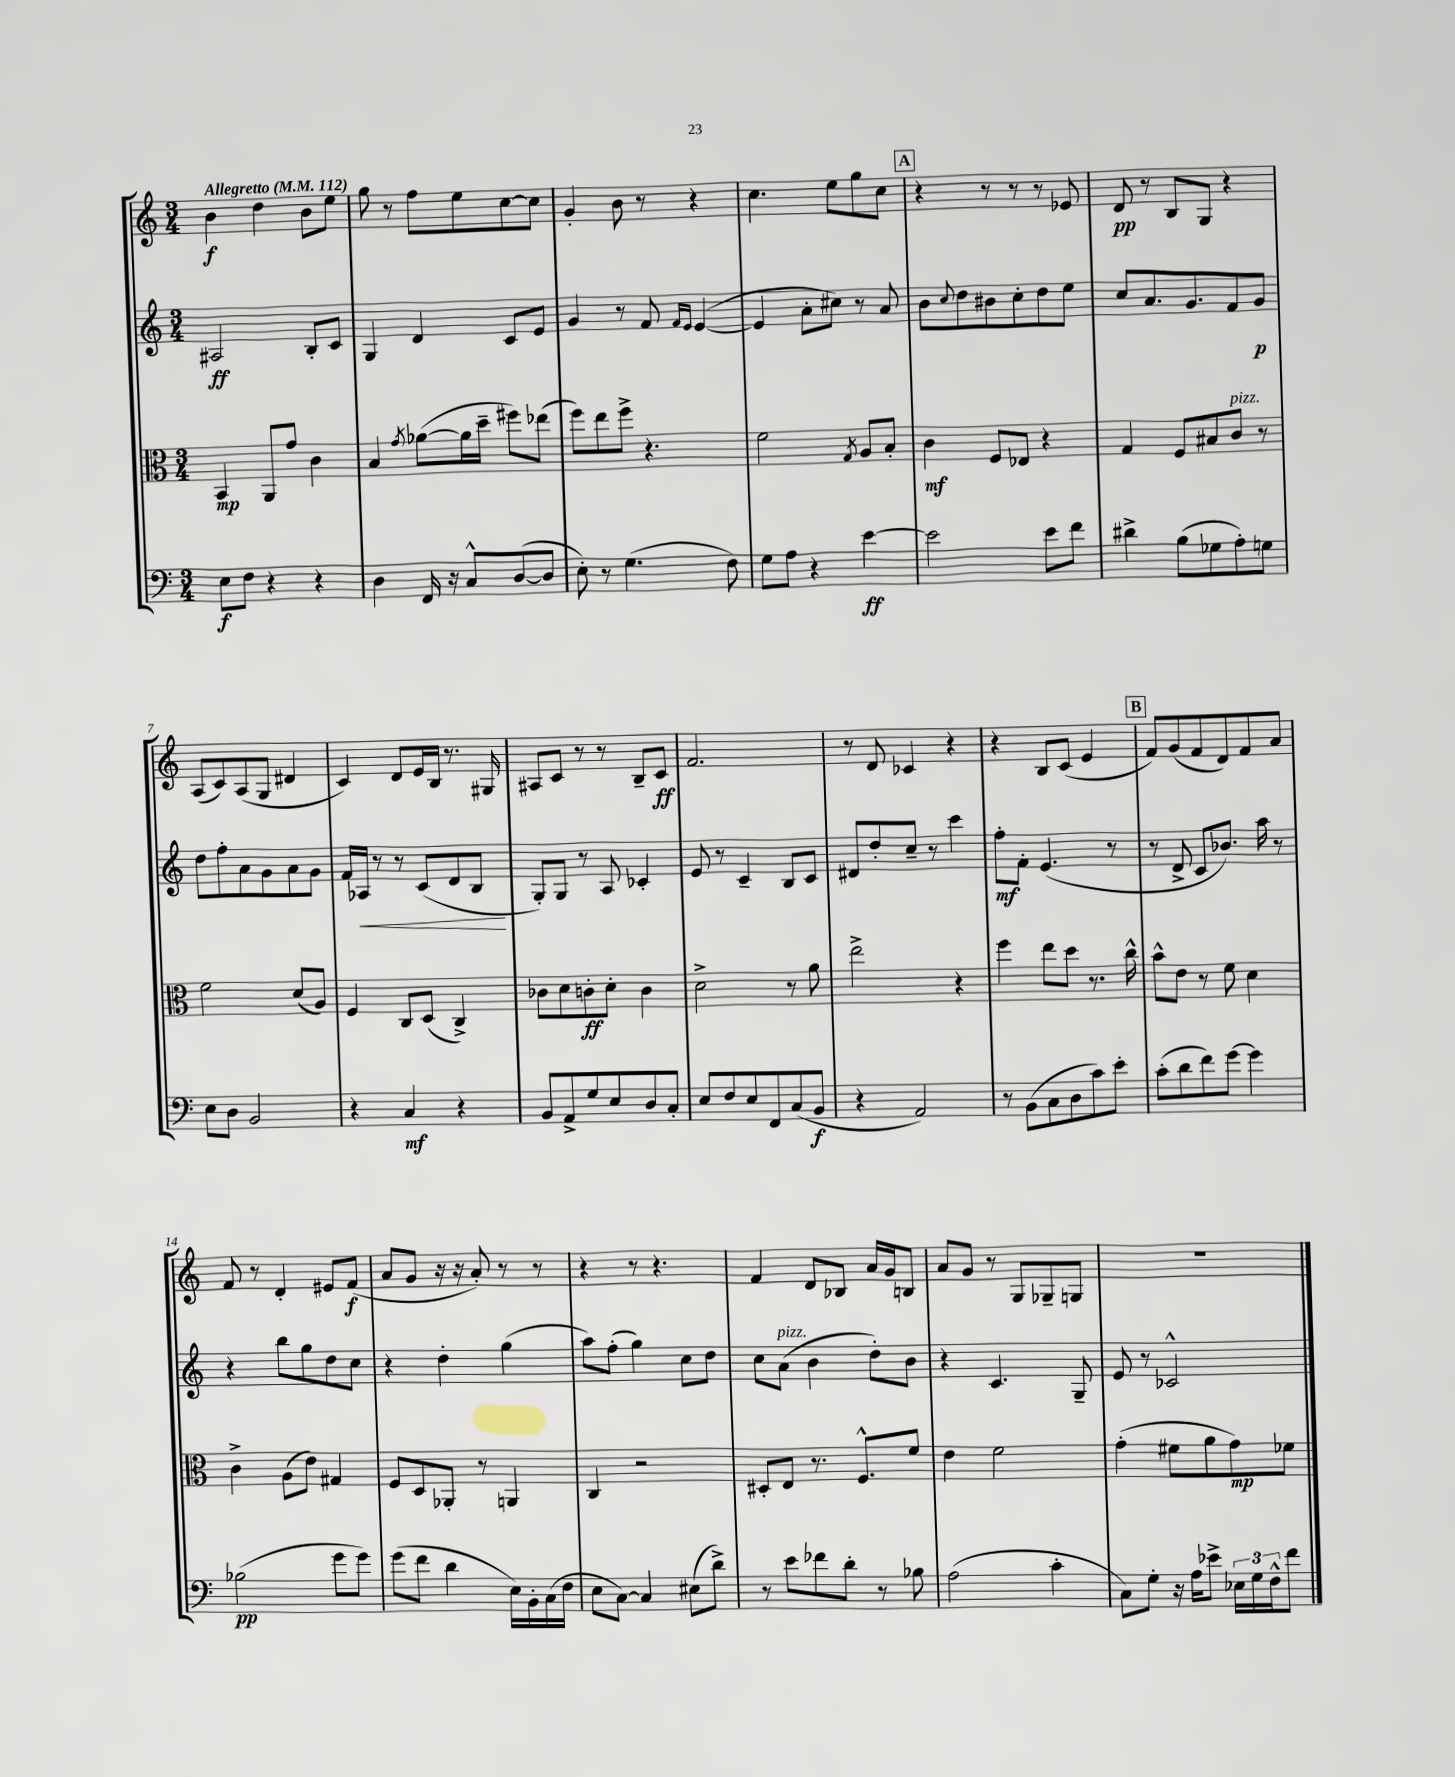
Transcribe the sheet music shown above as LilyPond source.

<<
\new StaffGroup <<
\new Staff = "s0" {
    \clef treble \key c \major \numericTimeSignature \time 3/4 \tempo "Allegretto" 4 = 112
    b'4\f d''4 b'8 e''8 |
    g''8 r8 f''8 e''8 c''8~ c''8 |
    g'4-. b'8 r8 r4 |
    c''4. e''8 g''8 c''8 |
    \mark \markup { \box "A" } r4 r8 r8 r8 ees'8 |
    d'8\pp r8 b8 g8 r4 |
    a8( c'8) a8( g8 dis'4 |
    c'4) d'8 e'16 b16 r8. gis16 |
    ais8 c'8 r8 r8 b8-- c'8\ff |
    f'2. |
    r8 d'8 ces'4 r4 |
    r4 b8 c'8( e'4 |
    \mark \markup { \box "B" } f'8) g'8( f'8 d'8) f'8 a'8 |
    f'8 r8 d'4-. eis'8 f'8\f( |
    a'8 g'8 r16 r16 a'8-.) r8 r8 |
    r4 r8 r4. |
    f'4 d'8 bes8 a'16 g'16 b8 |
    a'8 g'8 r8 g8 ges8-- g8 |
    R2. \bar "|." |
}
\new Staff = "s1" {
    \clef treble \key c \major \numericTimeSignature \time 3/4
    ais2\ff b8-. c'8 |
    g4 d'4 c'8 e'8 |
    g'4 r8 f'8 \grace { f'16 e'16 } e'4~( |
    e'4 a'8-. cis''8) r8 a'8 |
    \mark \markup { \box "A" } b'8 \appoggiatura { c''8 } d''8 bis'8 c''8-. d''8 e''8 |
    c''8 a'8. g'8. f'8 g'8\p |
    d''8 f''8-. a'8 g'8 a'8 g'8 |
    f'16 aes16\< r8 r8 c'8( d'8 b8\! |
    g8-.) g8 r8 a8 ces'4-. |
    e'8 r8 c'4-- b8 c'8 |
    dis'8 d''8-. c''8-- r8 c'''4 |
    f''8-.\mf f'8-. e'4.( r8 |
    \mark \markup { \box "B" } r8 d'8-> c'8 bes'8.) a''16 r8 |
    r4 b''8 g''8 d''8 c''8 |
    r4 d''4-. g''4( |
    a''8) f''8-.( g''4) c''8 d''8 |
    c''8 a'8^\markup { \italic "pizz." }( b'4 d''8-.) b'8 |
    r4 c'4. g8-- |
    e'8 r8 ces'2-^ \bar "|." |
}
\new Staff = "s2" {
    \clef alto \key c \major \numericTimeSignature \time 3/4
    b,4\mp a,8 g'8 c'4 |
    b4 \acciaccatura { g'8 } aes'8~( aes'16 d''16-- fis''8) ees''8( |
    f''8) e''8 f''8-> r4. |
    f'2 \acciaccatura { g8 } a8 b8-. |
    \mark \markup { \box "A" } c'4\mf f8 ees8 r4 |
    g4 f8 bis8 c'8^\markup { \italic "pizz." } r8 |
    f'2 d'8( a8) |
    f4 c8 d8( c4->) |
    ces'8 d'8 c'8-.\ff d'8-. c'4 |
    d'2-> r8 a'8 |
    e''2-> r4 |
    f''4 e''8 d''8 r8. c''16-^ |
    \mark \markup { \box "B" } b'8-^ e'8 r8 f'8 d'4 |
    c'4-> a8( e'8) gis4 |
    f8 d8 aes,8-. r8 a,4 |
    c4 r2 |
    dis8-. e8 r8. f8.-^ f'8 |
    e'4 f'2 |
    g'4-.( fis'8 a'8 g'8\mp) fes'8 \bar "|." |
}
\new Staff = "s3" {
    \clef bass \key c \major \numericTimeSignature \time 3/4
    e8\f f8 r4 r4 |
    d4 f,16 r16 c8-^ d8~( d8 |
    e8-.) r8 g4.( f8) |
    g8 a8 r4 e'4~\ff |
    \mark \markup { \box "A" } e'2 e'8 f'8 |
    dis'4-> b8( ges8 a8-.) g8 |
    e8 d8 b,2 |
    r4 c4\mf r4 |
    b,8 a,8-> g8 e8 d8 c8-. |
    e8 f8 e8 f,8 c8( b,8\f |
    r4 a,2) |
    r8 b,8( c8 d8 c'8) e'8-. |
    \mark \markup { \box "B" } c'8-.( d'8 f'8) g'8~ g'4 |
    bes2\pp( g'8 g'8) |
    g'8( f'8 d'4 e16) b,16-. c16( f16 |
    e8 c8~) c4 eis8( d'8->) |
    r8 e'8 fes'8 d'8-. r8 bes8 |
    a2( c'4-. |
    c8) g8-. r16 a16 ees'8-> \tuplet 3/2 { ees16 g16 f16-^ } f'8 \bar "|." |
}
>>
>>
